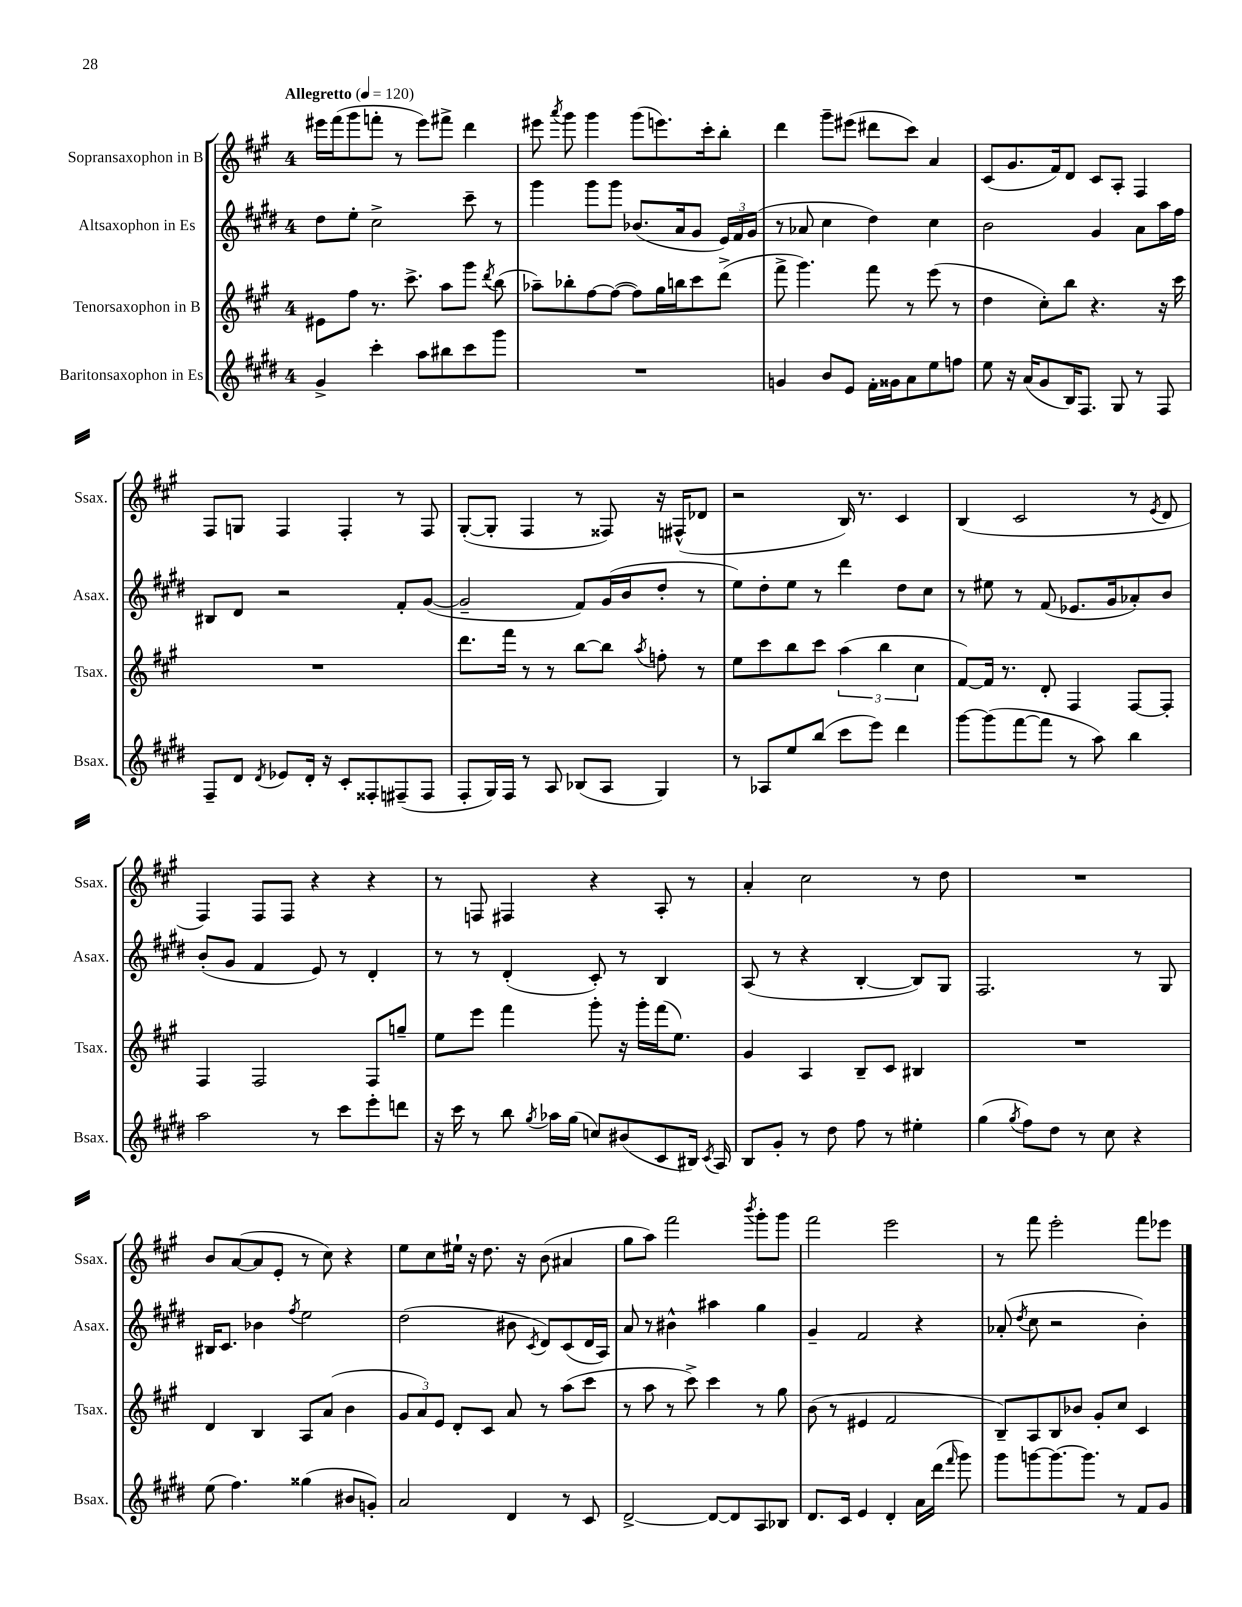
<<
\new StaffGroup <<
\new Staff = "s0" \with { instrumentName = "Sopransaxophon in B" shortInstrumentName = "Ssax." } {
    \clef treble \key a \major \once \override Staff.TimeSignature.style = #'single-digit \time 4/4 \tempo "Allegretto" 4 = 120
    \autoBeamOff eis'''16[ fis'''16( gis'''8 f'''8]-. r8 eis'''8[) fis'''8]-> d'''4 |
    eis'''8 \acciaccatura { a'''8 } gis'''8 gis'''4 gis'''8[( e'''8.) cis'''16-. b''8]-. |
    d'''4 gis'''8[-- eis'''8]( dis'''8[ cis'''8]) a'4 |
    cis'8[( gis'8. fis'16) d'8] cis'8[ a8]-. fis4 |
    fis8[ g8] fis4 fis4-. r8 fis8 |
    gis8[~-.( gis8]-. fis4 r8 fisis8) r16 fis16[-^( des'8] |
    r2 b16) r8. cis'4 |
    b4( cis'2 r8 \acciaccatura { e'8 } d'8 |
    fis4) fis8[ fis8] r4 r4 |
    r8 f8 fis4 r4 a8-. r8 |
    a'4-. cis''2 r8 d''8 |
    R1 |
    b'8[ a'8~( a'8 e'8]-. r8 cis''8) r4 |
    e''8[ cis''8 eis''16]-! r16 d''8. r16 b'8( ais'4 |
    gis''8[ a''8]) fis'''2 \acciaccatura { b'''8 } gis'''8[-. gis'''8] |
    fis'''2 e'''2 |
    r8 fis'''8 e'''2-. fis'''8[ ees'''8] \bar "|." |
}
\new Staff = "s1" \with { instrumentName = "Altsaxophon in Es" shortInstrumentName = "Asax." } {
    \clef treble \key e \major \once \override Staff.TimeSignature.style = #'single-digit \time 4/4
    \autoBeamOff dis''8[ e''8]-. cis''2-> cis'''8-- r8 |
    gis'''4 gis'''8[ gis'''8] bes'8.[( a'16 gis'8] \tuplet 3/2 { e'16[) fis'16 gis'16]( } |
    r8 aes'8 cis''4 dis''4) cis''4 |
    b'2 gis'4 a'8[ a''16 fis''16] |
    bis8[ dis'8] r2 fis'8[-. gis'8]~( |
    gis'2-- fis'8[) gis'16( b'16 dis''8]-. r8 |
    e''8[) dis''8-. e''8] r8 dis'''4 dis''8[ cis''8] |
    r8 eis''8 r8 fis'8( ees'8.[ gis'16 aes'8-.) b'8] |
    b'8[-.( gis'8] fis'4 e'8) r8 dis'4-. |
    r8 r8 dis'4-.( cis'8-.) r8 b4 |
    a8( r8 r4 b4~-. b8[) gis8] |
    fis2. r8 gis8 |
    bis16[ cis'8.] bes'4 \acciaccatura { fis''8 } e''2 |
    dis''2( bis'8 \acciaccatura { cis'8 } dis'8[) cis'8( dis'16 a16]) |
    a'8 r8 bis'4-^ ais''4 gis''4 |
    gis'4-- fis'2 r4 |
    aes'8-.( \acciaccatura { dis''8 } cis''8 r2 b'4-.) \bar "|." |
}
\new Staff = "s2" \with { instrumentName = "Tenorsaxophon in B" shortInstrumentName = "Tsax." } {
    \clef treble \key a \major \once \override Staff.TimeSignature.style = #'single-digit \time 4/4
    \autoBeamOff eis'8[ fis''8] r8. cis'''8.-> a''8[ gis'''8] \acciaccatura { d'''8 } b''8( |
    aes''8[--) bes''8-. fis''8~ fis''8]~( fis''8[) gis''16 b''16 cis'''8 d'''8]->( |
    fis'''8-> gis'''4.) fis'''8 r8 e'''8( r8 |
    d''4 cis''8[-.) b''8] r4. r16 cis'''16 |
    R1 |
    d'''8.[ fis'''16] r8 r8 b''8[~ b''8] \acciaccatura { a''8 } f''8-. r8 |
    e''8[ cis'''8 b''8 cis'''8] \tuplet 3/2 { a''4( b''4 cis''4 } |
    fis'8[~) fis'16] r8. d'8-. fis4 fis8[~ fis8]-. |
    fis4 fis2 fis8[ g''8]-- |
    e''8[ e'''8] fis'''4 gis'''8-. r16 gis'''16[-. fis'''16( e''8.]) |
    gis'4 a4 b8[-- cis'8] bis4 |
    R1 |
    d'4 b4 a8[ a'8]( b'4 |
    \tuplet 3/2 { gis'8[ a'8) e'8] } d'8[-. cis'8] a'8 r8 a''8[( cis'''8] |
    r8 a''8 r8 cis'''8->) cis'''4 r8 gis''8 |
    b'8( r8 eis'4 fis'2 |
    b8[--) a8 b8 bes'8] gis'8[-. cis''8] cis'4 \bar "|." |
}
\new Staff = "s3" \with { instrumentName = "Baritonsaxophon in Es" shortInstrumentName = "Bsax." } {
    \clef treble \key e \major \once \override Staff.TimeSignature.style = #'single-digit \time 4/4
    \autoBeamOff gis'4-> cis'''4-. a''8[ bis''8 cis'''8 gis'''8] |
    R1 |
    g'4 b'8[ e'8] fis'16[-. gisis'16 a'8 e''8 f''8] |
    e''8 r16 a'16[( gis'8 b16) fis8.] gis8 r8 fis8 |
    fis8[-- dis'8] \acciaccatura { dis'8 } ees'8[ dis'16]-. r16 cis'8[-. fisis8-. fis8--( fis8] |
    fis8[-. gis16) fis16] r8 a8 bes8[( a8] gis4) |
    r8 aes8[ e''8 b''8]( cis'''8[ e'''8]) dis'''4 |
    gis'''8[~ gis'''8( fis'''8~ fis'''8] r8 a''8) b''4 |
    a''2 r8 cis'''8[ e'''8-. d'''8] |
    r16 cis'''16 r8 b''8 \acciaccatura { gis''8 } aes''16[ gis''16]( c''8[) bis'8( cis'8 bis16]) \acciaccatura { cis'8 } a16 |
    b8[ gis'8]-. r8 dis''8 fis''8 r8 eis''4-. |
    gis''4( \acciaccatura { gis''8 } fis''8[) dis''8] r8 cis''8 r4 |
    e''8( fis''4.) gisis''4( bis'8[ g'8]-.) |
    a'2 dis'4 r8 cis'8 |
    dis'2~-> dis'8[~ dis'8 a8 bes8] |
    dis'8.[ cis'16] e'4 dis'4-. a'16[ dis'''16]( \grace { fis'''16 } gis'''8) |
    gis'''8[ g'''8~ g'''8.~ g'''8.] r8 fis'8[ gis'8] \bar "|." |
}
>>
>>
\layout { \context { \Score \remove "Bar_number_engraver" } }
